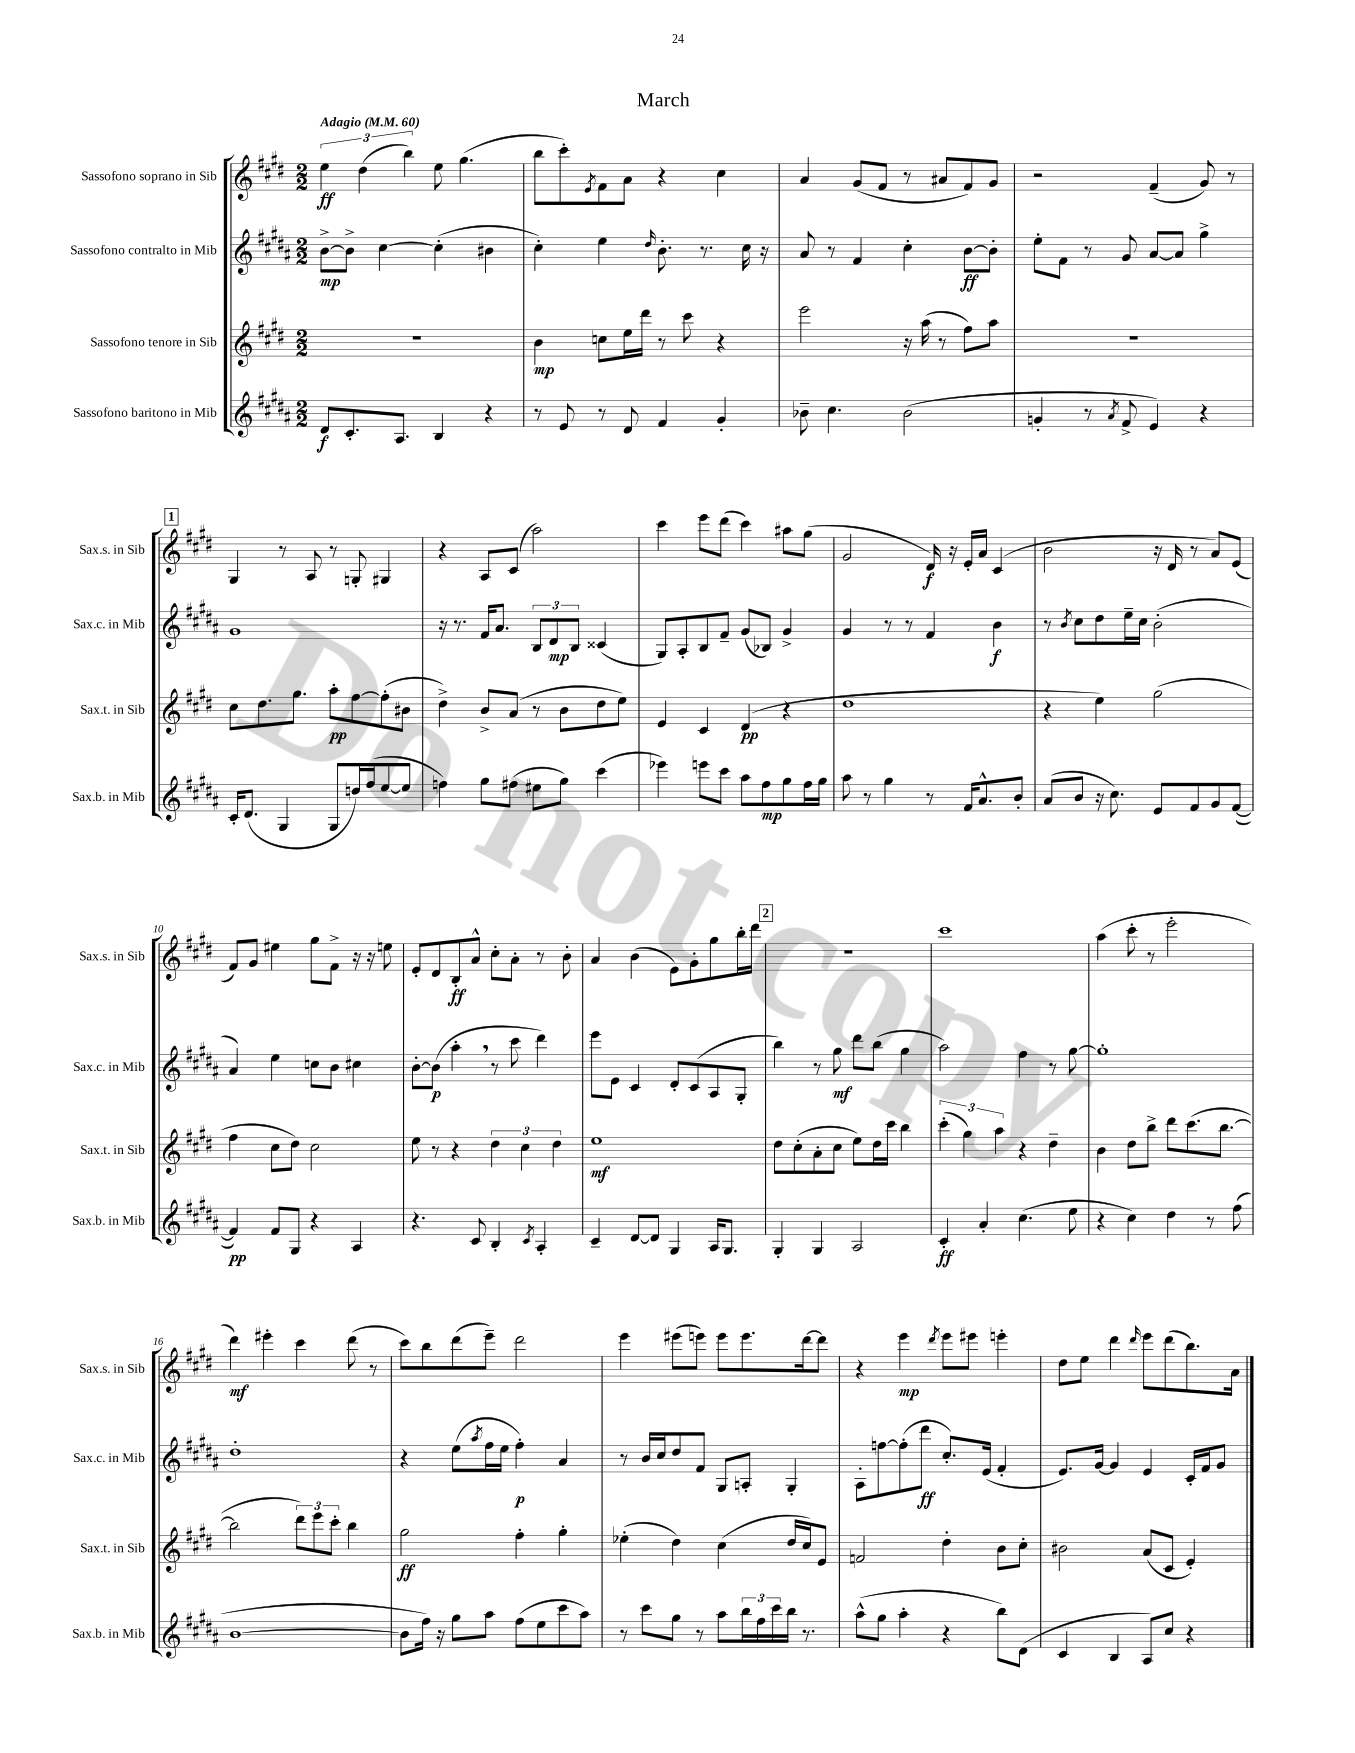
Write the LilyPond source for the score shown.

\header { title = "March" }
<<
\new StaffGroup <<
\new Staff = "s0" \with { instrumentName = "Sassofono soprano in Sib" shortInstrumentName = "Sax.s. in Sib" } {
    \clef treble \key e \major \numericTimeSignature \time 2/2 \tempo "Adagio" 4 = 60
    \tuplet 3/2 { e''4\ff dis''4( b''4) } e''8 gis''4.( |
    b''8 cis'''8-.) \acciaccatura { e'8 } fis'8 a'8 r4 cis''4 |
    a'4 gis'8( fis'8 r8 ais'8 fis'8) gis'8 |
    r2 fis'4--( gis'8) r8 |
    \mark \markup { \box "1" } gis4 r8 a8 r8 g8-. gis4 |
    r4 a8 cis'8( a''2) |
    cis'''4 e'''8 dis'''8( cis'''4) ais''8 gis''8( |
    gis'2 dis'16\f) r16 e'16-. a'16 cis'4( |
    b'2 r16 dis'16 r8 a'8) e'8( |
    fis'8) gis'8 eis''4 gis''8 fis'8-> r16 r16 e''8 |
    e'8-. dis'8 b8-.\ff a'8-^ cis''8-. a'8-. r8 b'8-. |
    a'4 b'4( e'8) gis'8-. gis''8 b''16-. dis'''16 |
    \mark \markup { \box "2" } r1 |
    cis'''1 |
    a''4( cis'''8-. r8 e'''2-. |
    dis'''4\mf) eis'''4-. cis'''4 dis'''8( r8 |
    cis'''8) b''8 dis'''8( e'''8--) dis'''2 |
    e'''4 eis'''8( e'''8) e'''8 e'''8. dis'''16~ dis'''8 |
    r4 e'''4\mp \acciaccatura { dis'''8 } e'''8 eis'''8 e'''4-. |
    dis''8 e''8 dis'''4 \grace { dis'''16 } e'''8 dis'''8( b''8.) a'16 \bar "|." |
}
\new Staff = "s1" \with { instrumentName = "Sassofono contralto in Mib" shortInstrumentName = "Sax.c. in Mib" } {
    \clef treble \key b \major \numericTimeSignature \time 2/2
    b'8~->\mp b'8-> cis''4~ cis''4-.( bis'4 |
    cis''4-.) e''4 \grace { dis''16 } b'8.-. r8. cis''16 r16 |
    ais'8 r8 fis'4 cis''4-. b'8~\ff b'8-. |
    e''8-. fis'8 r8 gis'8 ais'8~ ais'8 gis''4-> |
    \mark \markup { \box "1" } gis'1 |
    r16 r8. fis'16 ais'8. \tuplet 3/2 { b8 dis'8\mp b8 } cisis'4( |
    gis8) ais8-. b8 fis'8-- gis'8( bes8) gis'4-> |
    gis'4 r8 r8 fis'4 b'4\f |
    r8 \acciaccatura { b'8 } cis''8 dis''8 e''16-- cis''16 b'2-.( |
    ais'4) e''4 c''8 b'8 cis''4 |
    b'8~-. b'8\p( ais''4-. \breathe r8 cis'''8 dis'''4) |
    e'''8 e'8 cis'4 dis'8-. cis'8( ais8 gis8-. |
    \mark \markup { \box "2" } b''4) r8 gis''8\mf dis'''8 b''8( gis''4 |
    ais''2) fis''4 r8 gis''8~ |
    gis''1-. |
    dis''1-. |
    r4 e''8( \acciaccatura { ais''8 } fis''16 e''16 fis''4-.\p) ais'4 |
    r8 b'16 cis''16 dis''8 fis'8 gis8 a8-. gis4-. |
    ais8-. f''8~ f''8-.( dis'''8\ff cis''8.-.) e'16( fis'4-. |
    e'8.) gis'16~ gis'4 e'4 cis'16-. fis'16 gis'8 \bar "|." |
}
\new Staff = "s2" \with { instrumentName = "Sassofono tenore in Sib" shortInstrumentName = "Sax.t. in Sib" } {
    \clef treble \key e \major \numericTimeSignature \time 2/2
    R1 |
    b'4\mp c''8 e''16 dis'''16 r8 cis'''8 r4 |
    e'''2 r16 a''16( r8 fis''8) a''8 |
    R1 |
    \mark \markup { \box "1" } cis''8 dis''8. gis''8. a''8-.\pp fis''8~ fis''8-.( bis'8 |
    dis''4->) b'8-> a'8( r8 b'8 dis''8 e''8) |
    e'4 cis'4 dis'4\pp( r4 |
    dis''1 |
    r4 e''4) gis''2( |
    fis''4 cis''8 dis''8) cis''2 |
    e''8 r8 r4 \tuplet 3/2 { dis''4 cis''4 dis''4 } |
    e''1\mf |
    \mark \markup { \box "2" } dis''8 cis''8-.( a'8-. cis''8 e''8) dis''16 cis'''16 b''4 |
    \tuplet 3/2 { cis'''4-.( gis''4) a''4 } r4 dis''4-- |
    b'4 dis''8 b''8-> dis'''8 cis'''8.( b''8.~ |
    b''2 \tuplet 3/2 { dis'''8) e'''8 cis'''8-. } b''4 |
    gis''2\ff fis''4-. gis''4-. |
    ees''4-.( dis''4) cis''4( dis''16 cis''16) e'8 |
    f'2 dis''4-. b'8 cis''8-. |
    bis'2 a'8( cis'8 e'4-.) \bar "|." |
}
\new Staff = "s3" \with { instrumentName = "Sassofono baritono in Mib" shortInstrumentName = "Sax.b. in Mib" } {
    \clef treble \key b \major \numericTimeSignature \time 2/2
    dis'8\f cis'8.-. ais8. b4 r4 |
    r8 e'8 r8 dis'8 fis'4 gis'4-. |
    bes'8-- cis''4. bes'2( |
    g'4-. r8 \acciaccatura { ais'8 } fis'8-> e'4) r4 |
    \mark \markup { \box "1" } cis'16-. dis'8.( gis4 gis8 d''16) fis''16( e''8~ e''8 |
    f''4) gis''8 fis''8( eis''8 gis''8) cis'''4( |
    ees'''4) e'''8 cis'''8 ais''8 fis''8\mp gis''8 fis''16 gis''16 |
    ais''8 r8 gis''4 r8 fis'16 ais'8.-^ b'8-. |
    ais'8( b'8 r16 cis''8.) e'8 fis'8 gis'8 fis'8~( |
    fis'4\pp) fis'8 gis8 r4 ais4 |
    r4. cis'8 b4-. \acciaccatura { cis'8 } ais4-. |
    cis'4-- dis'8~ dis'8 gis4 ais16 gis8. |
    \mark \markup { \box "2" } gis4-. gis4 ais2 |
    cis'4-.\ff ais'4-. cis''4.( e''8 |
    r4 cis''4) dis''4 r8 fis''8( |
    b'1~ |
    b'8 fis''16) r16 gis''8 ais''8 fis''8( e''8 cis'''8 ais''8) |
    r8 cis'''8 gis''8 r8 ais''8 \tuplet 3/2 { b''16 fis''16 cis'''16 } b''16 r8. |
    ais''8-^( gis''8 ais''4-. r4 b''8) dis'8( |
    cis'4 b4 ais8) cis''8 r4 \bar "|." |
}
>>
>>
